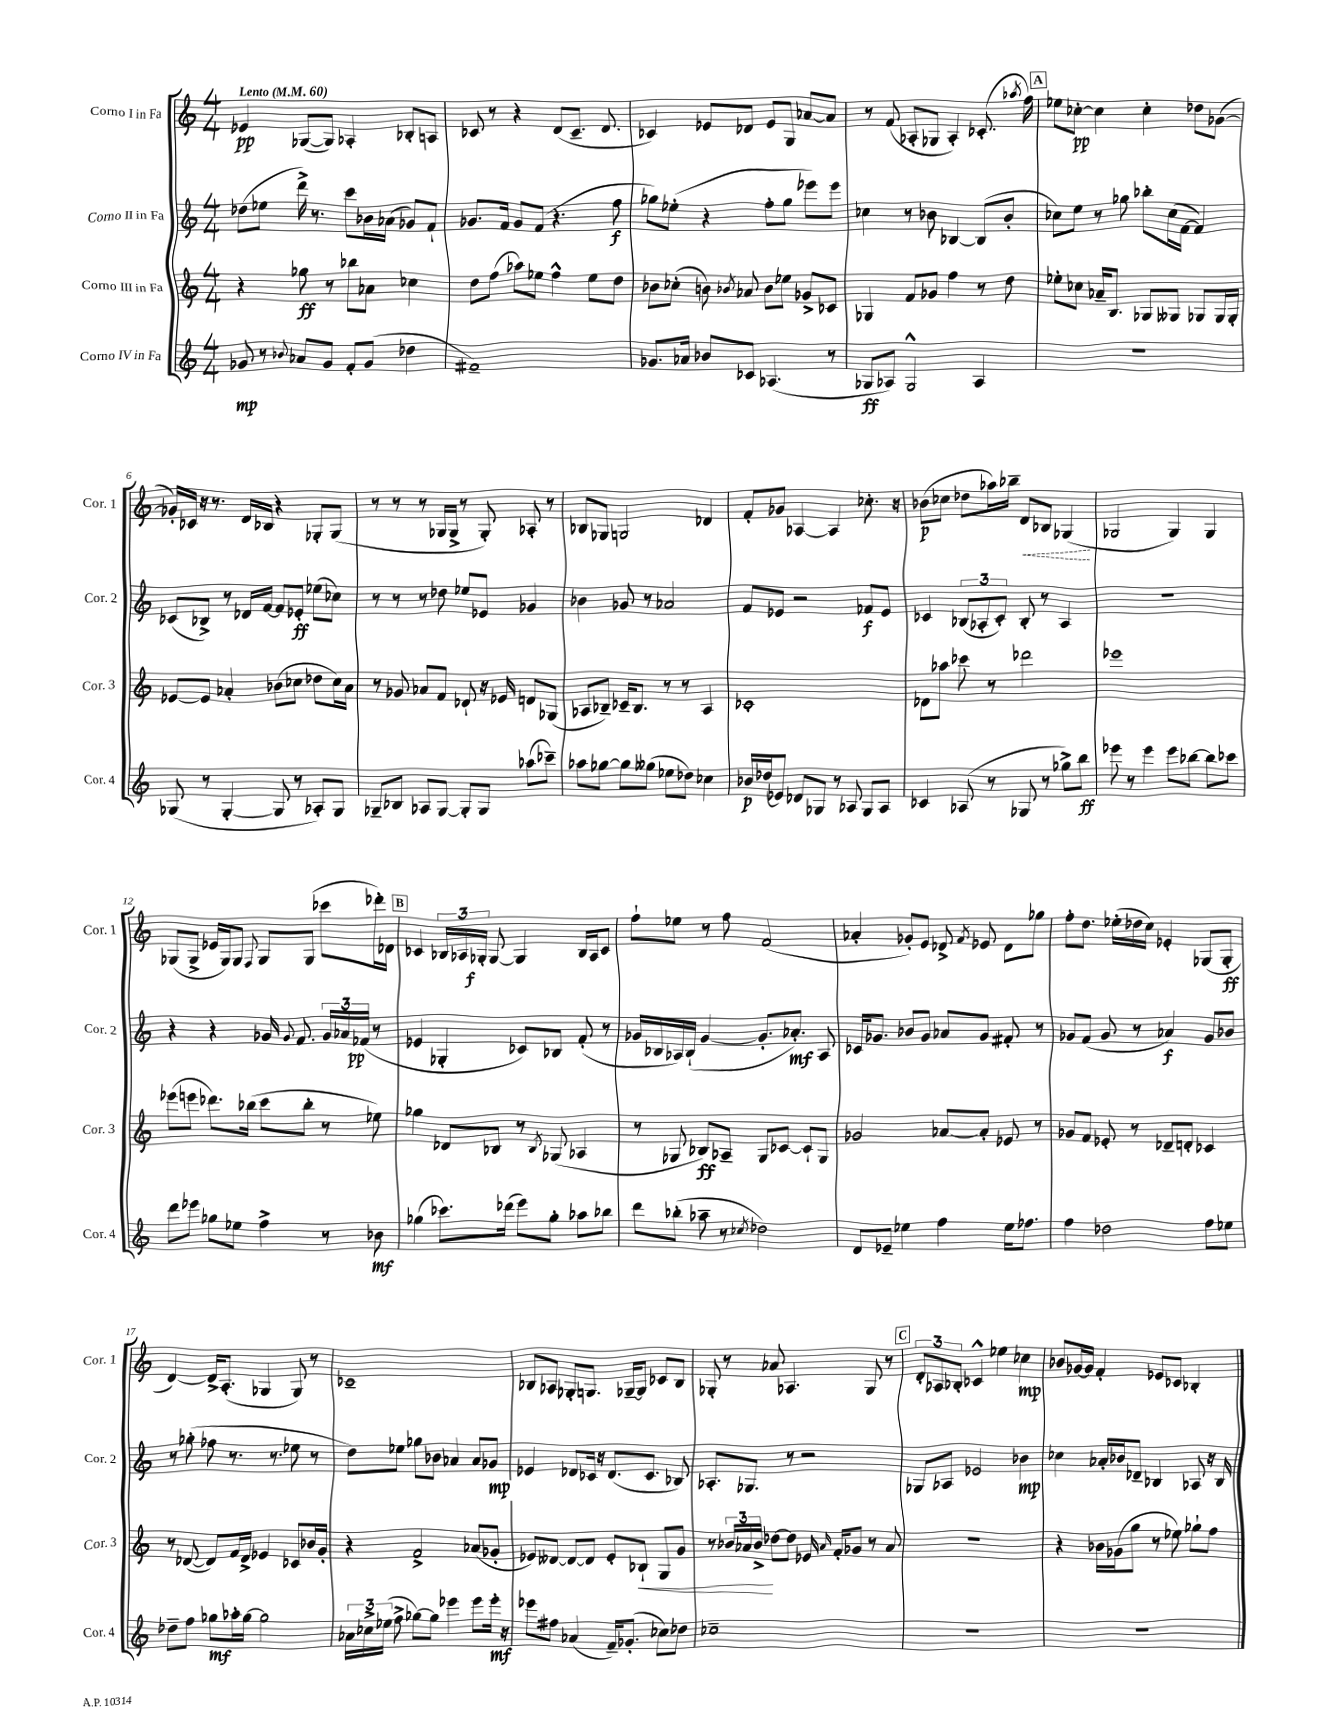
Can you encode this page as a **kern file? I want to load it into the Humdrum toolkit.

**kern	**dynam	**kern	**dynam	**kern	**dynam	**kern	**dynam
*part4	*part4	*part3	*part3	*part2	*part2	*part1	*part1
*staff4	*staff4	*staff3	*staff3	*staff2	*staff2	*staff1	*staff1
*I"Corno IV in Fa	*	*I"Corno III in Fa	*	*I"Corno II in Fa	*	*I"Corno I in Fa	*
*I'Cor. 4	*	*I'Cor. 3	*	*I'Cor. 2	*	*I'Cor. 1	*
*clefG2	*	*clefG2	*	*clefG2	*	*clefG2	*
*k[]	*	*k[]	*	*k[]	*	*k[]	*
*M4/4	*	*M4/4	*	*M4/4	*	*M4/4	*
*MM60	*	*MM60	*	*MM60	*	*MM60	*
=1	=1	=1	=1	=1	=1	=1	=1
!	!	!	!	!	!	!LO:TX:a:B:t=Lento	!
8g-X/	mp	4r	.	(8dd-X\L	.	4e-X/	pp
8r	.	.	.	8ee-X\J	.	.	.
8qqb-X/	.	.	.	.	.	.	.
8a-X/L	.	8gg-X\	ff	16ddd^\)	.	([8G-X/L	.
.	.	.	.	8.r	.	.	.
8g-/J	.	8r	.	.	.	8G-/J])	.
8f'/L	.	8bb-X\L	.	8ccc\L	.	4A-X'/	.
(8g-/J	.	8a-X\J	.	16b-X\L	.	.	.
.	.	.	.	(16a-X\JJ	.	.	.
4dd-X\	.	4cc-X\	.	8g-X/L)	.	8B-X'/L	.
.	.	.	.	8f`/J	.	8An/J	.
=2	=2	=2	=2	=2	=2	=2	=2
1f#X~)	.	8dd\L	.	8.g-X/L	.	8c-X/	.
.	.	(8ff\J	.	.	.	8r	.
.	.	.	.	16f/Jk	.	.	.
.	.	8aa-X\L)	.	8g-/L	.	4r	.
.	.	8ee-X\J	.	(8f/J	.	.	.
.	.	4ff^^\	.	4.r	.	(8d/L	.
.	.	.	.	.	.	8.c-~/J	.
.	.	8ee-\L	.	.	.	.	.
.	.	.	.	.	.	8.d/	.
.	.	8dd\J	.	8ff\	f	.	.
=3	=3	=3	=3	=3	=3	=3	=3
8.g-X/L	.	8b-X\L	.	8gg-X\L)	.	4c-X/)	.
.	.	(8cc-X'\J	.	(8ee-X'\J	.	.	.
16a-X/Jk	.	.	.	.	.	.	.
8b-X/L	.	8bn\)	.	4r	.	8e-X/L	.
.	.	8qb-X/	.	.	.	.	.
8c-X/J	.	8a-X/	.	.	.	8d-X/J	.
(4.A-X/	.	8b-\L	.	8ff'\L	.	8e-/L	.
.	.	8ee-X\J	.	8gg-\J	.	8G/J	.
.	.	8g-X^/L	.	8eee-X\L)	.	[8a-X/L	.
8r	.	8c-X/J	.	8eee-\J	.	8a-/J]	.
=4	=4	=4	=4	=4	=4	=4	=4
8G-X/L	ff	4G-X/	.	4cc-X\	.	8r	.
8A-X/J)	.	.	.	.	.	(8f/	.
2G-^^/	.	8f/L	.	8r	.	8A-X'/L	.
.	.	8g-X/J	.	8b-X\	.	8G-X/J	.
.	.	4ff\	.	[4B-X/	.	4A-'/)	.
4A-/	.	8r	.	(8B-/L]	.	(8.c-X'/	.
.	.	8dd\	.	8b-'/J	.	.	.
.	.	.	.	.	.	8qaa-X/	.
.	.	.	.	.	.	16ff\)	.
!!LO:REH:place=s1:t=A
=5	=5	=5	=5	=5	=5	=5	=5
1r	.	8ee-X'\L	.	8cc-X\L)	.	8ee-X\L	.
.	.	8cc-X\J	.	8ee\J	.	[8cc-X'\J	pp
.	.	16a-X~/KL	.	8r	.	4cc-\]	.
.	.	8.B/J	.	.	.	.	.
.	.	.	.	8gg-X\	.	.	.
.	.	8G-X/L	.	8bb-X'\L	.	4cc-'\	.
.	.	8G--X/J	.	(16cc-\L	.	.	.
.	.	.	.	[16f\JJ	.	.	.
.	.	8G-X/L	.	4f/])	.	8dd-X\L	.
.	.	16G-/L	.	.	.	([8g-X\J	.
.	.	16G-'/JJ	.	.	.	.	.
!!LO:LB:g=z
=6	=6	=6	=6	=6	=6	=6	=6
(8G-X/	.	[8e-X/L	.	(8c-X/L	.	16g-X'/LL])	.
.	.	.	.	.	.	16c-X/JJ	.
8r	.	8e-/J]	.	8B-X^/J)	.	16r	.
.	.	.	.	.	.	8.r	.
[4G-'/	.	4a-X'/	.	8r	.	.	.
.	.	.	.	16d-X/LL	.	16d/LL	.
.	.	.	.	[16f/JJ	.	16B-X/JJ	.
8G-/]	.	(8b-X\L	.	8f/L]	.	4r	.
8r	.	8cc-X\J	.	8e-X'/J	ff	.	.
8A-X'/L)	.	8dd-X\L	.	(8ee-X\L	.	8G-X'/L	.
8G-/J	.	16cc-\L)	.	8cc-X\J)	.	(8G-/J	.
.	.	16a-\JJ	.	.	.	.	.
=7	=7	=7	=7	=7	=7	=7	=7
8G-X~/L	.	8r	.	8r	.	8r	.
8B-X/J	.	8g-X/	.	8r	.	8r	.
8A-X/L	.	8a-X/L	.	8r	.	8r	.
[8G-/J	.	8f/J	.	8dd-X\	.	16G-X/LL	.
.	.	.	.	.	.	16G-^/JJ	.
8G-'/L]	.	8d-X`/	.	8ee-X/L	.	8r	.
8G-/J	.	16r	.	8e-X/J	.	8G-'/)	.
.	.	16e-X/	.	.	.	.	.
(8aa-X\L	.	8dn/L	.	4g-X/	.	8A-X'/	.
8ccc-X~\J)	.	(8G-X/J	.	.	.	8r	.
=8	=8	=8	=8	=8	=8	=8	=8
8aa-X\L	.	8A-X/L	.	4b-X\	.	8B-X/L	.
[8gg-X\J	.	8B-X~/J)	.	.	.	8G-X/J	.
8gg-\L]	.	16c-X~/KL	.	8g-X/	.	2Gn/	.
.	.	8.B-/J	.	.	.	.	.
(8gg--X\J	.	.	.	8r	.	.	.
8ee-X\L	.	8r	.	2a-X/	.	.	.
8dd-X\J)	.	8r	.	.	.	.	.
4cc-X\	.	4A-/	.	.	.	4d-X/	.
=9	=9	=9	=9	=9	=9	=9	=9
16b-X/LL	p	1c-X'	.	8f/L	.	8f'/L	.
(16dd-X/J	.	.	.	.	.	.	.
8e-X/J)	.	.	.	8e-X/J	.	8g-X/J	.
8d-X/L	.	.	.	2r	.	[4A-X/	.
8G-X/J	.	.	.	.	.	.	.
8r	.	.	.	.	.	4A-/]	.
8A-X/	.	.	.	.	.	.	.
8G-/L	.	.	.	8f-X/L	f	8.cc-X'\	.
8A-/J	.	.	.	8e-/J	.	.	.
.	.	.	.	.	.	16r	.
=10	=10	=10	=10	=10	=10	=10	=10
4c-X/	.	8d-X\L	.	4c-X/	.	(8b-X\L	p
.	.	8aa-X\J	.	.	.	8cc-X\J	.
(8A-X/	.	8ccc-X\	.	(12B-X/L	.	8dd-X\L	.
.	.	.	.	12A-X'/	.	.	.
8r	.	8r	.	.	.	16aa-X\L)	.
.	.	.	.	12c-'/J)	.	.	.
.	.	.	.	.	.	16bb-X~\JJ	.
!	!	!	!	!	!	!	!LO:HP:b
8G-X/	.	2ddd-X\	.	8B-'/	.	8d/L	<
8r	.	.	.	8r	.	8B-X/J	.
8gg-X^\L)	.	.	.	4A-/	.	(4G-X/	.
8bb\J	ff	.	.	.	.	.	.
.	.	.	.	.	.	.	[
=11	=11	=11	=11	=11	=11	=11	=11
8eee-X\	.	1eee-X	.	1r	.	2G-X/	.
8r	.	.	.	.	.	.	.
4eee-\	.	.	.	.	.	.	.
8eee-\L	.	.	.	.	.	4G-/)	.
[8bb-X\J	.	.	.	.	.	.	.
8bb-\L]	.	.	.	.	.	4G-/	.
8ccc-X\J	.	.	.	.	.	.	.
!!LO:LB:g=z
=12	=12	=12	=12	=12	=12	=12	=12
8ddd\L	.	(8eee-X\L	.	4r	.	(8G-X/L	.
8eee-X\J	.	8eeen\J	.	.	.	8G-^/J	.
8gg-X\L	.	8.ddd-X\L)	.	4r	.	16e-X/LL	.
.	.	.	.	.	.	16G-/J)	.
8ee-X\J	.	.	.	.	.	8G-/J	.
.	.	(16bb-X\Jk	.	.	.	.	.
.	.	.	.	.	.	8qqF/	.
4ff^\	.	8ccc\L	.	16g-X/	.	8G-/L	.
.	.	.	.	8qqg-/	.	.	.
.	.	.	.	8.f/	.	.	.
.	.	8bb-'\J	.	.	.	(8G-/J	.
8r	.	8r	.	24g-/LL	.	8ccc-X\L	.
.	.	.	.	24a-X/	.	.	.
.	.	.	.	(24f-X/JJ	pp	.	.
8b-X\	mf	8ee-X\)	.	8r	.	16ddd-X'\L)	.
.	.	.	.	.	.	16d-X\JJ	.
!!LO:REH:place=s1:t=B
=13	=13	=13	=13	=13	=13	=13	=13
(4gg-X\	.	4gg-X\	.	4e-X/	.	4c-X/	.
8.ccc-X\L)	.	8d-X/L	.	4G-X'/	.	24B-X/LL	.
.	.	.	.	.	.	24A-X/	.
.	.	.	.	.	.	24G-X'/JJ	f
.	.	8B-X/J	.	.	.	[8G-/	.
(16ddd-X\Jk	.	.	.	.	.	.	.
8eee\L)	.	8r	.	8c-X/L)	.	4G-/]	.
.	.	8qB-/	.	.	.	.	.
8gg-'\J	.	(8G-X/	.	8B-X/J	.	.	.
8aa-X\L	.	4A-X/	.	(8f'/	.	16B-/LL	.
.	.	.	.	.	.	16A-/J	.
8bb-X\J	.	.	.	8r	.	8c-/J	.
=14	=14	=14	=14	=14	=14	=14	=14
8ddd\L	.	8r	.	16g-X/LL	.	8ff`\L	.
.	.	.	.	16B-X/	.	.	.
(8bb-X'\J	.	8G-X/	.	16A-X/)	.	8ee-X\J	.
.	.	.	.	(16B-`/JJ	.	.	.
8aa-X~\	.	8B-X/L)	ff	[4g-/	.	8r	.
8r	.	8A-X~/J	.	.	.	8ff\	.
8qcc-X/	.	.	.	.	.	.	.
2dd-X\)	.	8G-/L	.	8.g-'/L]	.	(2f/	.
.	.	[8c-X/J	.	.	.	.	.
.	.	.	.	8.a-X'/J)	mf	.	.
.	.	8c-`/L]	.	.	.	.	.
.	.	8G-/J	.	8A-/	.	.	.
=15	=15	=15	=15	=15	=15	=15	=15
8d/L	.	2g-X/	.	16c-X/KL	.	4a-X'/	.
.	.	.	.	8.g-X/J	.	.	.
8e-X~/J	.	.	.	.	.	.	.
4ee-X\	.	.	.	8b-X/L	.	8g-X'/L)	.
.	.	.	.	8g-/J	.	8e/J	.
4ff\	.	[8a-X/L	.	8a-X/L	.	8d-X^/	.
.	.	.	.	.	.	8qf/	.
.	.	8a-'/J]	.	8g-/J	.	8e-X/	.
16ee-\KL	.	8e-X/	.	8f#X'/	.	8d-\L	.
8.ff-X\J	.	.	.	.	.	.	.
.	.	8r	.	8r	.	8gg-X\J	.
=16	=16	=16	=16	=16	=16	=16	=16
4ff\	.	8g-X/L	.	8g-X/L	.	8ff'\L	.
.	.	8f/J	.	(8f/J	.	8.dd\J	.
2dd-X\	.	8e-X'/	.	8g-/	.	.	.
.	.	.	.	.	.	(16ee-X'\LL	.
.	.	8r	.	8r	.	16dd-X\	.
.	.	.	.	.	.	16cc\JJ)	.
.	.	8d-X~/L	.	4a-X/)	f	4e-X'/	.
.	.	8dn'/J	.	.	.	.	.
8ff\L	.	4c-X/	.	8g-/L	.	(8G-X/L	.
8ee-X\J	.	.	.	8b-X/J	.	8G-'/J	ff
!!LO:LB:g=z
=17	=17	=17	=17	=17	=17	=17	=17
8dd-X~\L	.	8r	.	8r	.	[4d/)	.
8ff\J	.	([8d-X/	.	(8gg-X'\	.	.	.
8gg-X\L	mf	8d-/L])	.	8ff-X\	.	16d^/KL]	.
.	.	.	.	.	.	(8.A'/J	.
16aa-X'\L	.	16f/L	.	8.r	.	.	.
[16gg-\JJ	.	16d-^/JJ	.	.	.	.	.
2gg-\]	.	4e-X/	.	.	.	4G-X/	.
.	.	.	.	8.r	.	.	.
.	.	8c-X/L	.	8ee-X\	.	8G-/)	.
.	.	16b-X/L	.	8r	.	8r	.
.	.	16g'/JJ	.	.	.	.	.
=18	=18	=18	=18	=18	=18	=18	=18
24a-X\LL	.	4r	.	8dd\L)	.	1c-X~	.
24cc-X^\	.	.	.	.	.	.	.
(24ee-X\JJ	.	.	.	.	.	.	.
8ff^\	.	.	.	8ee-X\J	.	.	.
[8gg-X\L)	.	2f^/	.	8gg-X\L	.	.	.
8gg-\J]	.	.	.	8b-X\J	.	.	.
4eee-X\	.	.	.	4a-X/	.	.	.
8eee-\L	.	(8a-X/L	.	8a-/L	.	.	.
16eee-'\Jk	mf	8g-X'/J	.	8g-X/J	mp	.	.
16r	.	.	.	.	.	.	.
=19	=19	=19	=19	=19	=19	=19	=19
8eee-X\L	.	8e-X/L)	.	4e-X/	.	8B-X/L	.
8ff#X\J	.	[8d--X/J	.	.	.	8A-X/J	.
(4a-X/	.	8d--/L_	.	8d-X/L	.	8G-X'/L	.
.	.	8d--/J]	.	16c-X/Jk	.	8.Gn/J	.
.	.	.	.	16r	.	.	.
16f~/KL)	.	8e-'/L	.	(8.d-/L	.	.	.
(8.g-X'/J	.	.	.	.	.	[16G-X~/KL	.
!	!	!	!LO:HP:b	!	!	!	!
.	.	8B-X`/J	<	.	.	8G-/J]	.
.	.	.	.	8.c-/J	.	.	.
8cc-X\L)	.	8G/L	.	.	.	8c-X/L	.
8dd-X\J	.	8g/J	.	8B-X/)	.	8B-/J	.
=20	=20	=20	=20	=20	=20	=20	=20
1cc-X~	.	8r	.	8.A-X'/L	.	8G-X'/	.
.	.	24b-X/LL	.	.	.	8r	.
.	.	24a-X/	.	.	.	.	.
.	.	.	.	8.G-X/J	.	.	.
.	.	24b-^/JJ	.	.	.	.	.
.	.	[8dd-X\L	[	.	.	8a-X/	.
.	.	8dd-\J]	.	8r	.	4.A-X/	.
.	.	16e-X/	.	2r	.	.	.
.	.	16qqa-/	.	.	.	.	.
.	.	16f'/KL	.	.	.	.	.
.	.	8g-X/J	.	.	.	.	.
.	.	8r	.	.	.	8G-/	.
.	.	8a-/	.	.	.	8r	.
!!LO:REH:place=s1:t=C
=21	=21	=21	=21	=21	=21	=21	=21
1r	.	1r	.	8G-X/L	.	12d'/L	.
.	.	.	.	.	.	12A-X/	.
.	.	.	.	8A-X/J	.	.	.
.	.	.	.	.	.	12B-X'/J	.
.	.	.	.	2e-X/	.	4c-X^^/	.
.	.	.	.	.	.	4ee-X\	.
.	.	.	.	4b-X\	mp	4cc-X\	mp
=22	=22	=22	=22	=22	=22	=22	=22
1r	.	4r	.	4cc-X\	.	8b-X/L	.
.	.	.	.	.	.	[16g-X/L	.
.	.	.	.	.	.	16g-/JJ]	.
.	.	16b-X\LL	.	16a-X'/LL	.	4f'/	.
.	.	(16g-X\J	.	16b-X/J	.	.	.
.	.	8gg\J	.	8d-X~/J	.	.	.
.	.	8r	.	4B-X/	.	8e-X/L	.
.	.	8ee-X\)	.	.	.	8c-X/J	.
.	.	8gg-X`\L	.	8A-X/	.	4B-X'/	.
.	.	8ff\J	.	16r	.	.	.
.	.	.	.	16B-/	.	.	.
==	==	==	==	==	==	==	==
*-	*-	*-	*-	*-	*-	*-	*-
